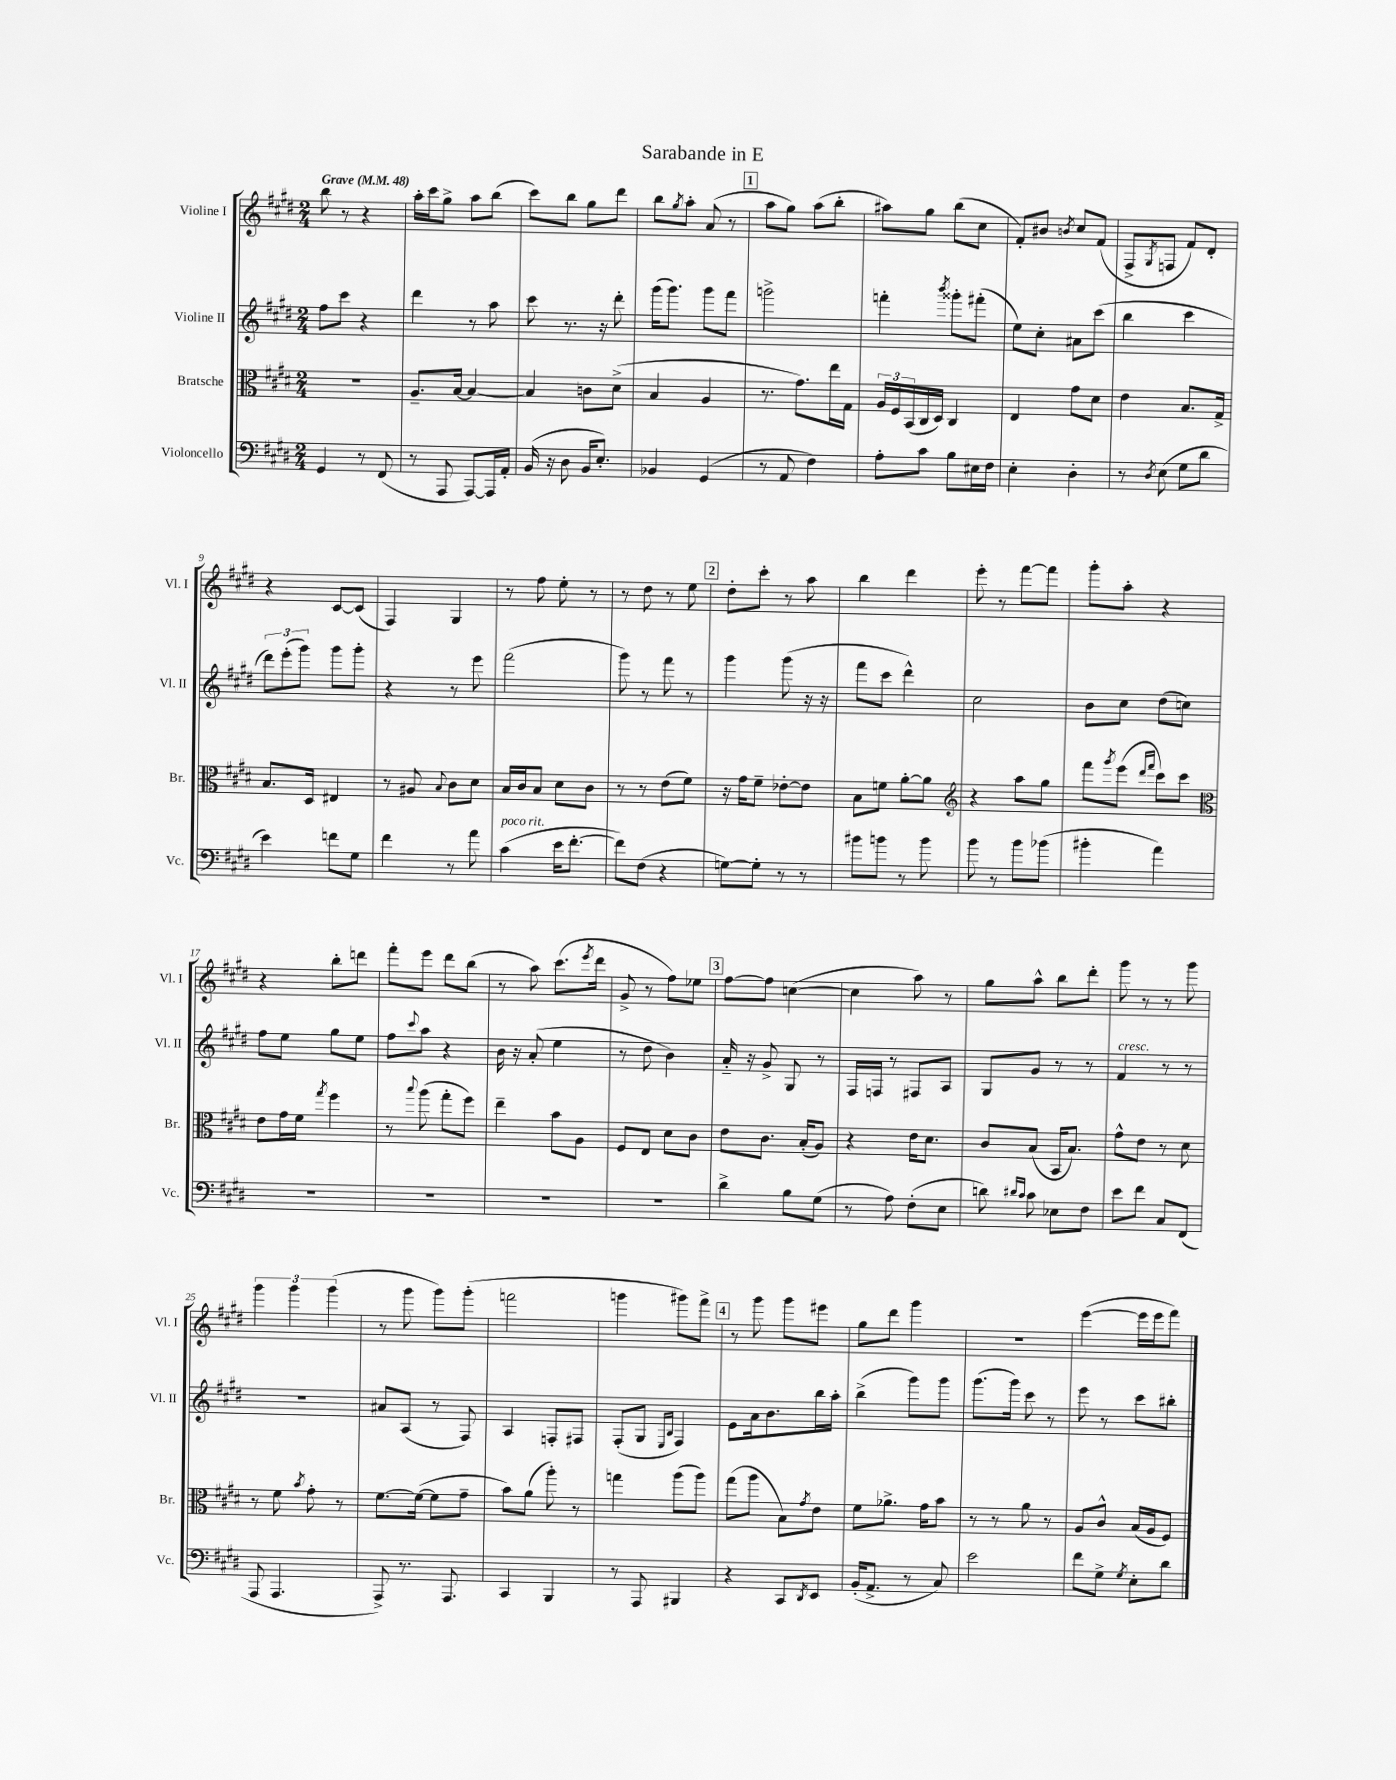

**kern	**kern	**kern	**kern
*part4	*part3	*part2	*part1
*staff4	*staff3	*staff2	*staff1
*I"Violoncello	*I"Bratsche	*I"Violine II	*I"Violine I
*I'Vc.	*I'Br.	*I'Vl. II	*I'Vl. I
*clefF4	*clefC3	*clefG2	*clefG2
*k[f#c#g#d#]	*k[f#c#g#d#]	*k[f#c#g#d#]	*k[f#c#g#d#]
*M2/4	*M2/4	*M2/4	*M2/4
*MM48	*MM48	*MM48	*MM48
=1	=1	=1	=1
!	!	!	!LO:TX:a:B:t=Grave
4GG#/	2r	8ff#\L	8bb\
.	.	8ccc#\J	8r
8r	.	4r	4r
(8FF#/	.	.	.
=2	=2	=2	=2
8r	8.A~/L	4ddd#\	16aa'\LL
.	.	.	16ccc#\J
8AAA/	.	.	8gg#^\J
.	[16B/Jk	.	.
[8AAA/L)	4B/_	8r	8aa\L
16AAA/L]	.	8aa\	(8bb\J
16AA'/JJ	.	.	.
=3	=3	=3	=3
(16BB/	4B/]	8ccc#\	8ccc#\L)
16r	.	.	.
8D#\	.	8.r	8bb\J
16BB/KL	8cn\L	.	8gg#\L
8.E'/J)	.	16r	.
.	(8d#^\J	8ddd#'\	8ddd#\J
=4	=4	=4	=4
4BB-X/	4B/	(16ggg#\KL	8bb\L
.	.	8.ggg#\J)	.
.	.	.	8qgg#/
.	.	.	8aa'\J
(4GG#/	4A/	8ggg#\L	(8a/
.	.	8fff#\J	8r
!!LO:REH:place=s1:t=1
=5	=5	=5	=5
8r	8.r	2gggn^\	8aa\L
8AA/	.	.	8gg#\J)
.	8.g#\L)	.	.
4F#\)	.	.	(8aa\L
.	16ee\L	.	8bb'\J
.	16G#\JJ	.	.
=6	=6	=6	=6
8A'\L	24A/LL	4fffn'\	8aa#X\L)
.	24F#/	.	.
.	(24BB/	.	.
8c#\J	16C#/	.	8gg#\J
.	16D#/JJ)	.	.
.	.	8qbbb/	.
8B\L	4C#/	8ggg##X'\L	(8bb\L
16E#X\L	.	(8fff#X'\J	8cc#\J
16F#\JJ	.	.	.
=7	=7	=7	=7
4E'\	4E/	8ee\L)	8f#'/L)
.	.	8cc#'\J	8b#X/J
.	.	.	8qbn/
4D#'\	8g#\L	8a#X\L	8cc#/L
.	8d#\J	(8ccc#\J	(8f#/J
=8	=8	=8	=8
8r	4e\	4bb\	8F#^/L
8qD#/	.	.	8qG#/
(8E\	.	.	8Fn/J
8G#\L	8.B/L	4ccc#\	8f#/L)
8d#\J	.	.	8d#'/J
.	16G#^/Jk	.	.
!!LO:LB:g=z
=9	=9	=9	=9
4e\)	8.B/L	12ddd#\L)	4r
.	.	(12eee'\	.
.	.	12ggg#\J)	.
.	16D#/Jk	.	.
8fn\L	4E#X/	8ggg#\L	[8c#/L
8G#\J	.	8ggg#'\J	(8c#/J]
=10	=10	=10	=10
4f#\	8r	4r	4F#/)
.	8A#X/	.	.
.	8qqB/	.	.
8r	8c#\L	8r	4G#/
8a\	8d#\J	8eee\	.
=11	=11	=11	=11
!LO:TX:a:i:t=poco rit.	!	!	!
(4c#\	16B/LL	(2fff#\	8r
.	16c#/J	.	.
.	8B/J	.	8ff#\
16e\KL	8d#\L	.	8ee'\
[8.f#'\J	.	.	.
.	8c#\J	.	8r
=12	=12	=12	=12
8f#\L])	8r	8ggg#\)	8r
(8F#\J	8r	8r	8dd#\
4r	(8e\L	8fff#\	8r
.	8f#\J)	8r	8ee\
!!LO:REH:place=s1:t=2
=13	=13	=13	=13
[8Gn\L)	16r	4ggg#\	8dd#'\L
.	16g#\KL	.	.
8G'\J]	8f#~\J	.	8ccc#'\J
8r	[8e-X'\L	(8ggg#\	8r
8r	8e-\J]	16r	8aa\
.	.	16r	.
=14	=14	=14	=14
8b#X\L	8B\L	8fff#\L	4bb\
8bn\J	8fn\J	8ccc#\J	.
8r	[8a'\L	4ddd#^^\)	4ddd#\
8b\	8a\J]	.	.
=15	=15	=15	=15
*	*clefG2	*	*
8b\	4r	2cc#\	8eee'\
8r	.	.	8r
8b\L	8aa\L	.	[8fff#\L
(8b-X\J	8gg#\J	.	8fff#\J]
=16	=16	=16	=16
4b#X'\	8fff#\L	8b\L	8ggg#'\L
.	8qggg#/	.	.
.	(8eee\J	8cc#\J	8aa'\J
.	16qqddd#/LL	.	.
.	16qqfff#/JJ	.	.
4a\)	8ccc#\L)	(8dd#\L	4r
.	8ccc#\J	8ccn\J)	.
!!LO:LB:g=z
=17	=17	=17	=17
*	*clefC3	*	*
2r	8e\L	8ff#\L	4r
.	16g#\L	8ee\J	.
.	16f#\JJ	.	.
.	8qgg#/	.	.
.	4ff#\	8gg#\L	8bb'\L
.	.	8ee\J	8dddn\J
=18	=18	=18	=18
2r	8r	8ff#\L	8fff#'\L
.	8qqbb/	8qqccc#/	.
.	(8aa\	8aa\J	8eee\J
.	8gg#'\L	4r	8ddd#\L
.	8ff#\J)	.	(8bb\J
=19	=19	=19	=19
2r	4ee~\	16b\	8r
.	.	16r	.
.	.	(8a'/	8aa\)
.	8b\L	4ee\	(8.ccc#\L
.	8A\J	.	.
.	.	.	8qeee/
.	.	.	16ddd#\Jk
=20	=20	=20	=20
2r	8F#/L	8r	8g#^/
.	8E/J	8dd#\	8r
.	8d#\L	4b\)	8ff#\L)
.	8c#\J	.	8ee-X\J
!!LO:REH:place=s1:t=3
=21	=21	=21	=21
4d#^\	8e\L	16a/	[8ff#\L
.	.	16r	.
.	8.c#\J	8g#^/	8ff#\J]
8B\L	.	8G#/	([4ccn\
.	(16B'/KL	.	.
(8G#\J	8A/J)	8r	.
=22	=22	=22	=22
8r	4r	16F#/LL	4cc\]
.	.	16Fn/JJ	.
8A\)	.	8r	.
(8F#'\L	16e\KL	8F#X/L	8aa\)
.	8.d#\J	.	.
8E\J	.	8A/J	8r
=23	=23	=23	=23
8dn\)	8c#/L	8G#/L	8gg#\L
16qqd#X/LL	.	.	.
16qqc#/JJ	.	.	.
8c#\	(8B/J	8g#/J	8aa^^\J
8E-X\L	16BB/KL	8r	8bb\L
.	8.B/J)	.	.
8F#\J	.	8r	8ddd#'\J
=24	=24	=24	=24
!	!	!LO:TX:a:i:t=cresc.	!
8e\L	8g#^^\L	4f#/	8ggg#\
8f#\J	8e\J	.	8r
8C#/L	8r	8r	8r
(8FF#/J	8d#\	8r	8ggg#\
!!LO:LB:g=z
=25	=25	=25	=25
8AAA/	8r	2r	6ggg#\
4.AAA/	8f#\	.	.
.	.	.	6ggg#\
.	8qb/	.	.
.	8g#'\	.	.
.	.	.	(6ggg#\
.	8r	.	.
=26	=26	=26	=26
8AAA^/)	[8.f#\L	8a#X/L	8r
8.r	.	(8A/J	8ggg#\
.	(16f#\Jk_	.	.
.	8f#\L]	8r	8ggg#\L)
8.AAA/	.	.	.
.	8g#~\J	8F#/)	(8ggg#'\J
=27	=27	=27	=27
4CC#/	8b\L)	4A/	2fffn\
.	(8a\J	.	.
4BBB/	8aa'\)	8Fn'/L	.
.	8r	8F#X/J	.
=28	=28	=28	=28
8r	4ggn\	(8F#'/L	4gggn\
8AAA/	.	8G#/J	.
.	.	16qqE/LL	.
.	.	16qqB/JJ	.
4BBB#X/	(8aa\L	4F#/)	8ggg#X\L)
.	8aa\J)	.	8fff#^\J
!!LO:REH:place=s1:t=4
=29	=29	=29	=29
4r	(8gg#\L	8e\L	8r
.	8aa\J	16a\k	8ggg#\
.	.	8.b\	.
8CC#/L	8B\L)	.	8ggg#\L
8qDD#/	8qg#/	.	.
8EE/J	8e\J	16bb\L	8eee#X\J
.	.	16aa'\JJ	.
=30	=30	=30	=30
(16BB'/KL	8f#\L	(4bb^\	8gg#\L
8.AA^/J	.	.	.
.	8.a-X^\J	.	8ddd#\J
8r	.	8ggg#\L)	4ggg#\
.	16g#\KL	.	.
8C#/)	8b\J	8ggg#\J	.
=31	=31	=31	=31
2e\	8r	(8.ggg#\L	2r
.	8r	.	.
.	.	16ggg#\Jk)	.
.	8a\	8ccc#\	.
.	8r	8r	.
=32	=32	=32	=32
8f#\L	8A/L	8eee\	([4eee\
8G#^\J	8c#^^/J	8r	.
8qG#/	.	.	.
8E'\L	(16B/LL	8ccc#\L	16eee\LL]
.	16A/J	.	16eee\J
8d#\J	8F#/J)	8bb#X'\J	8fff#\J)
==	==	==	==
*-	*-	*-	*-
